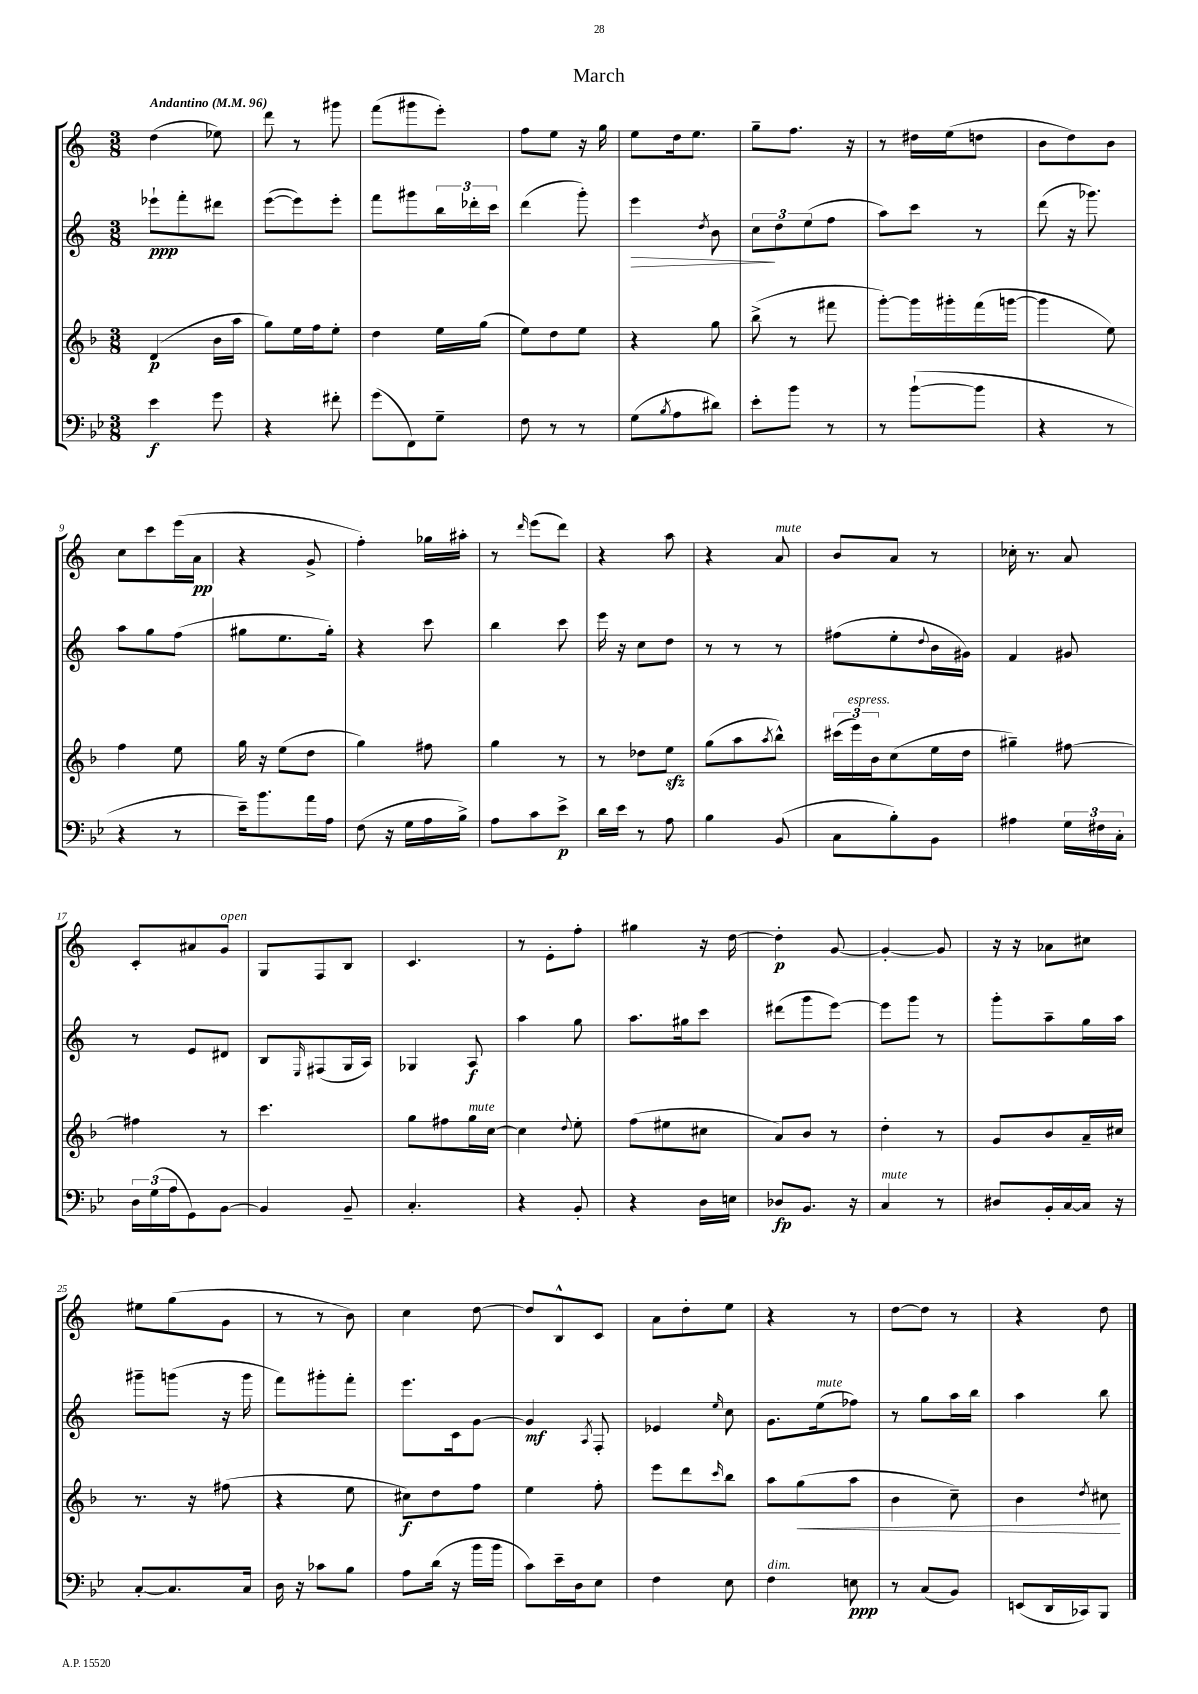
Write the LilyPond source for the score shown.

\header { title = "March" }
<<
\new StaffGroup <<
\new Staff = "s0" {
    \clef treble \key c \major \numericTimeSignature \time 3/8 \tempo "Andantino" 4 = 96
    d''4( ees''8) |
    d'''8 r8 gis'''8 |
    f'''8( gis'''8 e'''8-.) |
    f''8 e''8 r16 g''16 |
    e''8 d''16 e''8. |
    g''8-- f''8. r16 |
    r8 dis''16 e''16( d''8 |
    b'8 d''8) b'8 |
    c''8 c'''8 e'''16( a'16\pp |
    r4 g'8-> |
    f''4-.) ges''16 ais''16-. |
    r8 \grace { d'''16 } e'''8( d'''8) |
    r4 a''8 |
    r4 a'8^\markup { \italic "mute" } |
    b'8 a'8 r8 |
    ces''16-. r8. a'8 |
    c'8-. ais'8 g'8^\markup { \italic "open" } |
    g8 f8 b8 |
    c'4. |
    r8 e'8-. f''8-. |
    gis''4 r16 d''16~ |
    d''4-.\p g'8~ |
    g'4~-. g'8 |
    r16 r16 aes'8 cis''8 |
    eis''8 g''8( g'8 |
    r8 r8 b'8) |
    c''4 d''8~ |
    d''8 b8-^ c'8 |
    a'8 d''8-. e''8 |
    r4 r8 |
    d''8~ d''8 r8 |
    r4 d''8 \bar "|." |
}
\new Staff = "s1" {
    \clef treble \key c \major \numericTimeSignature \time 3/8
    ees'''8-!\ppp f'''8-. dis'''8 |
    e'''8~( e'''8) e'''8-. |
    f'''8 gis'''8 \tuplet 3/2 { b''16 des'''16-. c'''16 } |
    d'''4( g'''8-.) |
    e'''4\> \acciaccatura { d''8 } b'8 |
    \tuplet 3/2 { c''8\! d''8 e''8( } f''8 |
    a''8) c'''8 r8 |
    d'''8( r16 ges'''8.) |
    a''8 g''8 f''8( |
    gis''8 e''8. gis''16-.) |
    r4 c'''8 |
    b''4 c'''8 |
    e'''16 r16 c''8 d''8 |
    r8 r8 r8 |
    fis''8( e''8-. \appoggiatura { d''8 } b'16 gis'16) |
    f'4 gis'8 |
    r8 e'8 dis'8 |
    b8 \grace { e16 } fis8( g16 a16) |
    ges4 a8\f |
    a''4 g''8 |
    a''8. gis''16 c'''8 |
    dis'''8( g'''8 e'''8~) |
    e'''8 g'''8 r8 |
    g'''8-. a''8-- g''16 a''16 |
    gis'''8-- g'''8( r16 g'''16 |
    f'''8) gis'''8-. f'''8-. |
    e'''8. c'16 g'8~ |
    g'4\mf \acciaccatura { a8 } f8-. |
    ees'4 \grace { e''16 } c''8 |
    g'8. e''16^\markup { \italic "mute" }( fes''8) |
    r8 g''8 a''16 b''16 |
    a''4 b''8 \bar "|." |
}
\new Staff = "s2" {
    \clef treble \key f \major \numericTimeSignature \time 3/8
    d'4\p( bes'16 a''16 |
    g''8) e''16 f''16 e''8-. |
    d''4 e''16 g''16( |
    e''8) d''8 e''8 |
    r4 g''8 |
    bes''8->( r8 fis'''8 |
    g'''8~-.) g'''16 gis'''16-. f'''16( g'''16~ |
    g'''4 e''8) |
    f''4 e''8 |
    g''16 r16 e''8( d''8 |
    g''4) fis''8 |
    g''4 r8 |
    r8 des''8 e''8\sfz |
    g''8( a''8 \acciaccatura { a''8 } bes''8-^) |
    \tuplet 3/2 { cis'''16( e'''16^\markup { \italic "espress." }) bes'16 } c''8( e''16 d''16 |
    gis''4--) fis''8~ |
    fis''4 r8 |
    c'''4. |
    g''8 fis''8 g''16^\markup { \italic "mute" } c''16~ |
    c''4 \appoggiatura { d''8 } e''8-. |
    f''8( eis''8 cis''8 |
    a'8) bes'8 r8 |
    d''4-. r8 |
    g'8 bes'8 a'16-- cis''16 |
    r8. r16 fis''8( |
    r4 e''8 |
    cis''8\f) d''8 f''8 |
    e''4 f''8-. |
    e'''8 d'''8 \grace { c'''16 } bes''8 |
    a''8 g''8\<( a''8 |
    bes'4 c''8--) |
    bes'4 \acciaccatura { d''8 } cis''8\! \bar "|." |
}
\new Staff = "s3" {
    \clef bass \key bes \major \numericTimeSignature \time 3/8
    ees'4\f g'8 |
    r4 fis'8-. |
    g'8( f,8) g8-- |
    f8 r8 r8 |
    g8( \acciaccatura { bes8 } a8 dis'8) |
    ees'8-. bes'8 r8 |
    r8 bes'8~-!( bes'8 |
    r4 r8 |
    r4 r8 |
    ees'16--) bes'8. a'16 a16 |
    f8( r16 g16 a16 bes16->) |
    a8 c'8 ees'8->\p |
    d'16 ees'16 r8 a8 |
    bes4 bes,8( |
    c8 bes8-.) bes,8 |
    ais4 \tuplet 3/2 { g16 fis16 c16-. } |
    \tuplet 3/2 { d16 g16( a16 } g,8) bes,8~ |
    bes,4 bes,8-- |
    c4.-. |
    r4 bes,8-. |
    r4 d16 e16 |
    des8\fp bes,8. r16 |
    c4^\markup { \italic "mute" } r8 |
    dis8 bes,16-. c16~ c16 r16 |
    c8~-. c8. c16 |
    d16 r16 ces'8 bes8 |
    a8 d'16( r16 bes'16 bes'16 |
    c'8) ees'16-- d16 ees8 |
    f4 ees8 |
    f4^\markup { \italic "dim." } e8\ppp |
    r8 c8( bes,8) |
    e,8( d,16 ces,16) bes,,8 \bar "|." |
}
>>
>>
